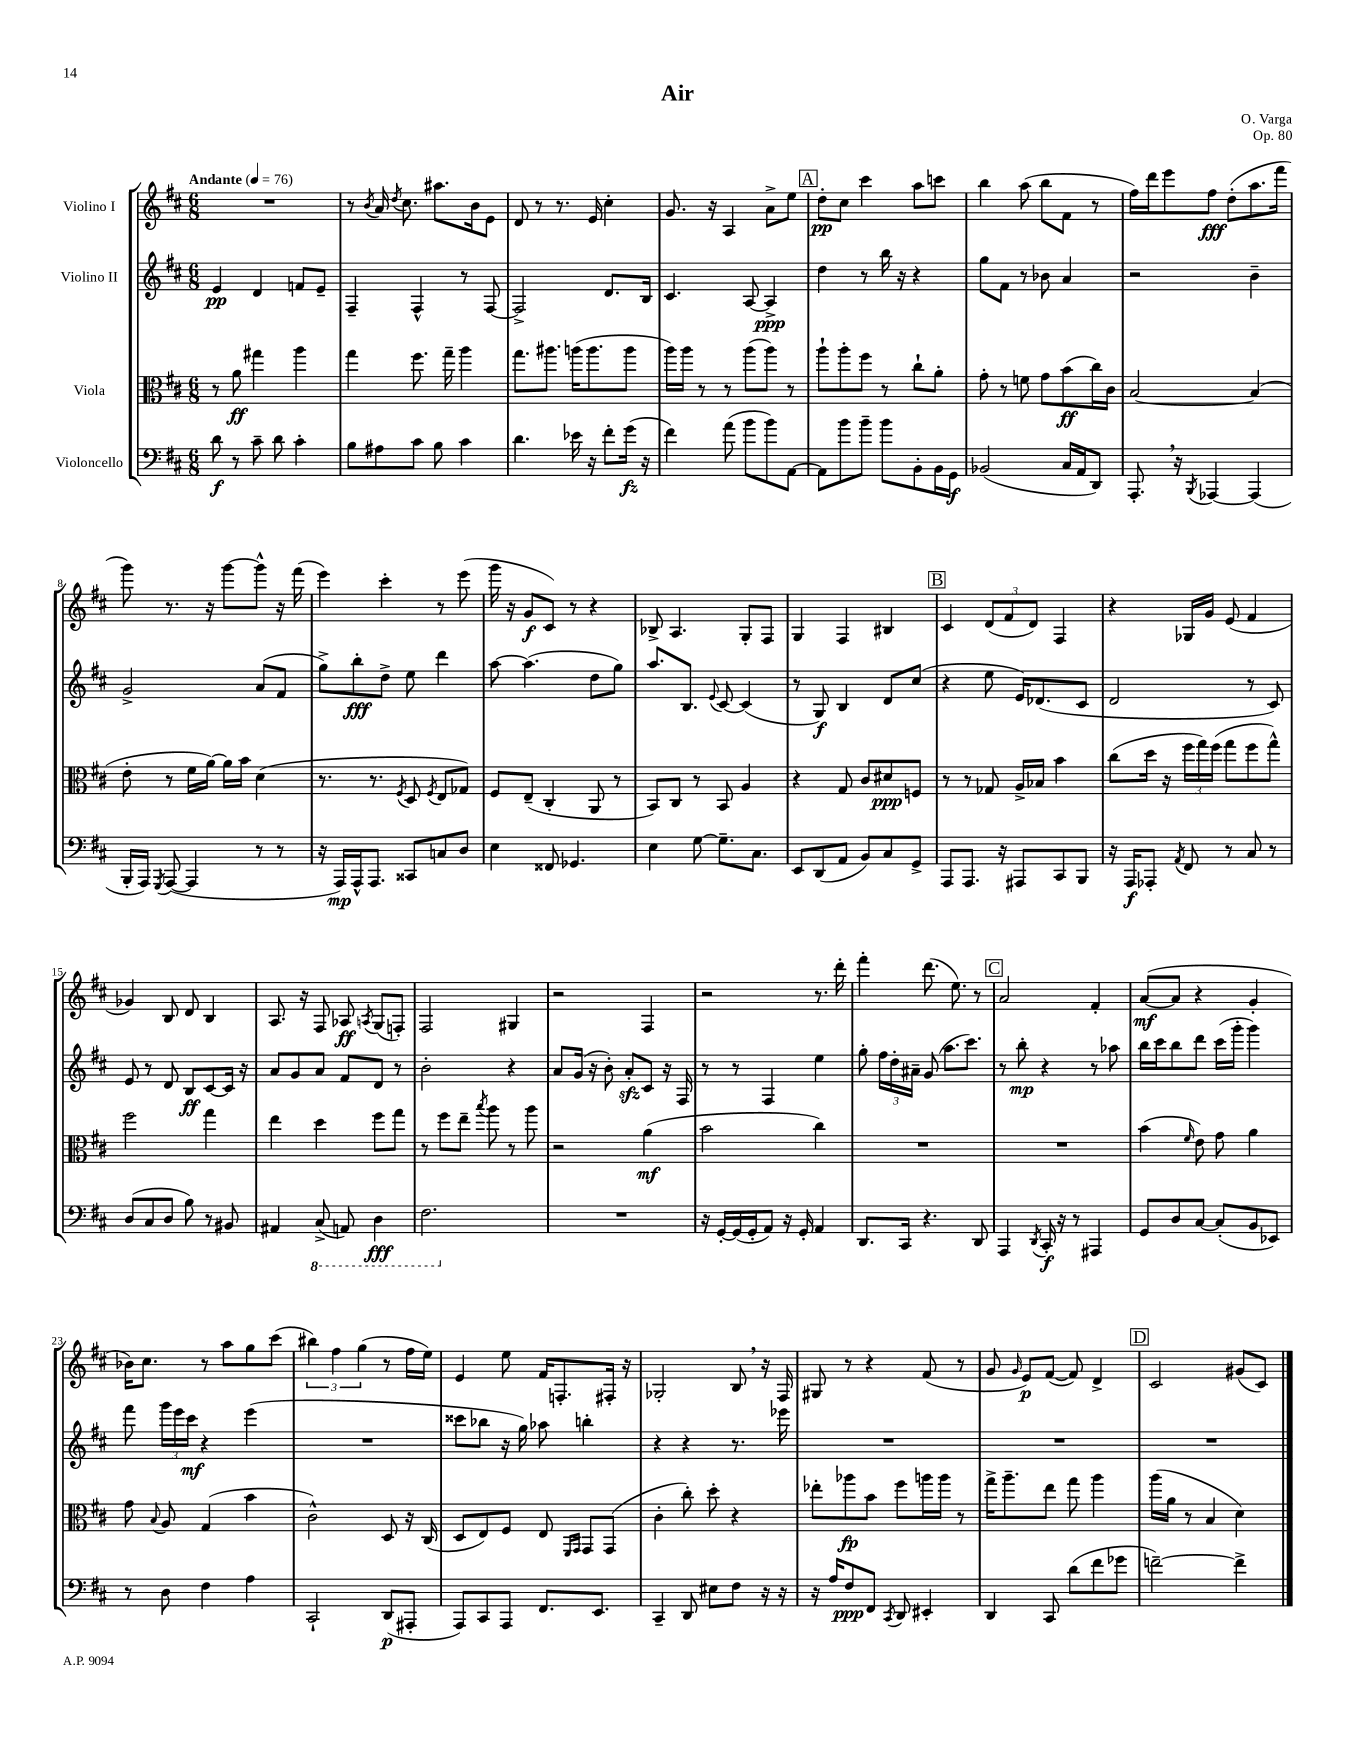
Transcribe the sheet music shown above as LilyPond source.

\header { title = "Air" composer = "O. Varga" opus = "Op. 80" }
<<
\new StaffGroup <<
\new Staff = "s0" \with { instrumentName = "Violino I" } {
    \clef treble \key d \major \numericTimeSignature \time 6/8 \tempo "Andante" 4 = 76
    \autoBeamOff R2. |
    r8 \acciaccatura { b'8 } a'16 \acciaccatura { d''8 } cis''8. ais''8.[ b'16 e'8] |
    d'8 r8 r8. e'16 cis''4-. |
    g'8. r16 a4 a'8[-> e''8] |
    \mark \markup { \box "A" } d''8[-.\pp cis''8] cis'''4 a''8[ c'''8] |
    b''4 a''8( b''8[ fis'8] r8 |
    fis''16[) d'''16 e'''8 fis''8]\fff d''8[-.( a''8. fis'''16] |
    g'''8) r8. r16 g'''8[~ g'''8]-^ r16 fis'''16( |
    e'''4) cis'''4-. r8 e'''8( |
    g'''16 r16 g'8[\f cis'8]) r8 r4 |
    bes8-> a4. g8[-. fis8] |
    g4 fis4 bis4 |
    \mark \markup { \box "B" } cis'4 \tuplet 3/2 { d'8[( fis'8 d'8]) } fis4 |
    r4 ges16[ g'16] e'8( fis'4 |
    ges'4) b8 d'8 b4 |
    a8. r16 fis8 aes8\ff \acciaccatura { a8 } g8[( f8]-.) |
    fis2 gis4 |
    r2 fis4 |
    r2 r8. d'''16-. |
    fis'''4-. d'''8.( e''8.) r8 |
    \mark \markup { \box "C" } a'2 fis'4-. |
    a'8[~\mf( a'8] r4 g'4-. |
    bes'16[) cis''8.] r8 a''8[ g''8 cis'''8]( |
    \tuplet 3/2 { bis''4) fis''4 g''4( } r8 fis''16[ e''16]) |
    e'4 e''8 fis'16[ f8.-. fis16]-. r16 |
    ges2-. b8 \breathe r16 fis16 |
    gis8 r8 r4 fis'8( r8 |
    g'8 \grace { g'16 } e'8[\p) fis'8]~( fis'8) d'4-> |
    \mark \markup { \box "D" } cis'2 gis'8[( cis'8]) \bar "|." |
}
\new Staff = "s1" \with { instrumentName = "Violino II" } {
    \clef treble \key d \major \numericTimeSignature \time 6/8
    \autoBeamOff e'4\pp d'4 f'8[ e'8]-- |
    fis4-- fis4-^ r8 fis8~ |
    fis2-> d'8.[ b16] |
    cis'4. a8~ a4->\ppp |
    \mark \markup { \box "A" } d''4 r8 b''16 r16 r4 |
    g''8[ fis'8] r8 bes'8 a'4 |
    r2 b'4-- |
    g'2-> a'8[( fis'8] |
    g''8[->) b''8-.\fff d''8]-> e''8 d'''4 |
    a''8~ a''4.( d''8[ g''8]) |
    a''8.[ b8.] \appoggiatura { e'8 } cis'8~ cis'4( |
    r8 g8\f) b4 d'8[ cis''8]( |
    \mark \markup { \box "B" } r4 e''8 e'16[) des'8.( cis'8] |
    d'2 r8 cis'8) |
    e'8 r8 d'8 b8[\ff cis'8~ cis'16] r16 |
    a'8[ g'8 a'8] fis'8[ d'8] r8 |
    b'2-. r4 |
    a'8[ g'16]( r16 b'8-.) a'8[-.\sfz cis'8] r16 fis16 |
    r8 r8 fis4 e''4 |
    g''8-. \tuplet 3/2 { fis''16[ d''16-. ais'16]-- } g'8( a''8.[ cis'''8.]) |
    \mark \markup { \box "C" } r8 b''8-.\mp r4 r8 aes''8 |
    b''16[ cis'''16 b''8 d'''8] cis'''16[( g'''16]-. g'''4) |
    fis'''8 \tuplet 3/2 { g'''16[ e'''16 cis'''16]\mf } r4 e'''4( |
    R2. |
    cisis'''8[ bes''8] r16 g''16) aes''8 b''4-. |
    r4 r4 r8. ees'''16 |
    R2. |
    R2. |
    \mark \markup { \box "D" } R2. \bar "|." |
}
\new Staff = "s2" \with { instrumentName = "Viola" } {
    \clef alto \key d \major \numericTimeSignature \time 6/8
    \autoBeamOff r8 a'8\ff gis''4 a''4 |
    g''4 fis''8. g''16-- a''4 |
    g''8.[ ais''8.] a''16[( a''8. a''8] |
    a''16[) a''16] r8 r8 a''8[( a''8]) r8 |
    \mark \markup { \box "A" } a''8[-! a''8-. fis''8] r8 cis''8[-! a'8]-. |
    g'8-. r8 f'8 g'8[ b'8\ff( cis''16) cis'16] |
    b2~ b4( |
    e'8-. r8 fis'16[ a'16]~) a'16[ b'16] d'4( |
    r8. r8. \acciaccatura { fis8 } d8 \acciaccatura { fis8 } e8[ ges8]) |
    fis8[ e8]--( cis4-. a,8 r8 |
    b,8[) cis8] r8 b,8 a4 |
    r4 g8 cis'8[ dis'8\ppp f8] |
    \mark \markup { \box "B" } r8 r8 ges8 a16[-> bes16] b'4 |
    cis''8[( d''16] r16 \tuplet 3/2 { fis''16[ g''16) fis''16]( } g''8[ fis''8 g''8]-^) |
    fis''2 g''4 |
    e''4 d''4 fis''8[ g''8] |
    r8 fis''8[ e''8]-- \acciaccatura { b''8 } a''8 r8 a''8 |
    r2 a'4\mf( |
    b'2 cis''4) |
    R2. |
    \mark \markup { \box "C" } R2. |
    b'4( \grace { fis'16 } e'8) g'8 a'4 |
    g'8 \appoggiatura { b8 } a8 g4( b'4 |
    cis'2-^) d8 r16 cis16( |
    d8[ e8) fis8] e8 \grace { fis,16[ g,16] } g,8[ g,8]( |
    cis'4-. cis''8-.) d''8-. r4 |
    ees''8[-. aes''8\fp b'8] fis''8[ a''16 a''16] r8 |
    g''16[-> a''8.-- e''8] g''8 a''4 |
    \mark \markup { \box "D" } a''16[( a'16] r8 b4 d'4) \bar "|." |
}
\new Staff = "s3" \with { instrumentName = "Violoncello" } {
    \clef bass \key d \major \numericTimeSignature \time 6/8
    \autoBeamOff d'8\f r8 cis'8-- d'8 cis'4-. |
    b8[ ais8 cis'8] b8 cis'4 |
    d'4. ees'16 r16 fis'8[-. g'16]\fz( r16 |
    fis'4) a'8( b'8[ b'8) a,8]~ |
    \mark \markup { \box "A" } a,8[ b'8 b'8]-- b'8[ b,8-. b,16 g,16]\f |
    bes,2( cis16[ a,16 d,8]) |
    a,,8.-. \breathe r16 \acciaccatura { b,,8 } aes,,4~ aes,,4( |
    b,,16[-. a,,16]) \acciaccatura { g,,8 } a,,8~( a,,4 r8 r8 |
    r16 a,,16[\mp) a,,16-^ a,,8.] cisis,8[ c8 d8] |
    e4 fisis,8 ges,4. |
    e4 g8~ g8.[-- cis8.] |
    e,8[ d,8( a,8] b,8[) cis8 g,8]-> |
    \mark \markup { \box "B" } a,,8[ a,,8.] r16 ais,,8[ cis,8 b,,8] |
    r16 a,,16[\f aes,,8]-. \acciaccatura { a,8 } fis,8 r8 cis8 r8 |
    d8[( cis8 d8] b8) r8 bis,8 |
    ais,4 \ottava #-1 cis,8->( a,,!8) d,4\fff |
    fis,2. \ottava #0 |
    R2. |
    r16 g,16[~-. g,16( g,16-. a,8]) r16 g,16-. a,4 |
    d,8.[ cis,16] r4. d,8 |
    \mark \markup { \box "C" } a,,4 \acciaccatura { d,8 } cis,16-.\f r16 r8 ais,,4 |
    g,8[ d8 cis8]~ cis8[-.( b,8 ees,8]) |
    r8 d8 fis4 a4 |
    cis,2-! d,8[\p( ais,,8]-. |
    a,,8[) cis,8 a,,8] fis,8.[ e,8.] |
    cis,4-- d,8 eis8[ fis8] r16 r16 |
    r16 a16[ fis8\ppp fis,8] \acciaccatura { cis,8 } d,8 eis,4-. |
    d,4 cis,8 d'8[( fis'8 ges'8] |
    \mark \markup { \box "D" } f'2~--) f'4-> \bar "|." |
}
>>
>>
